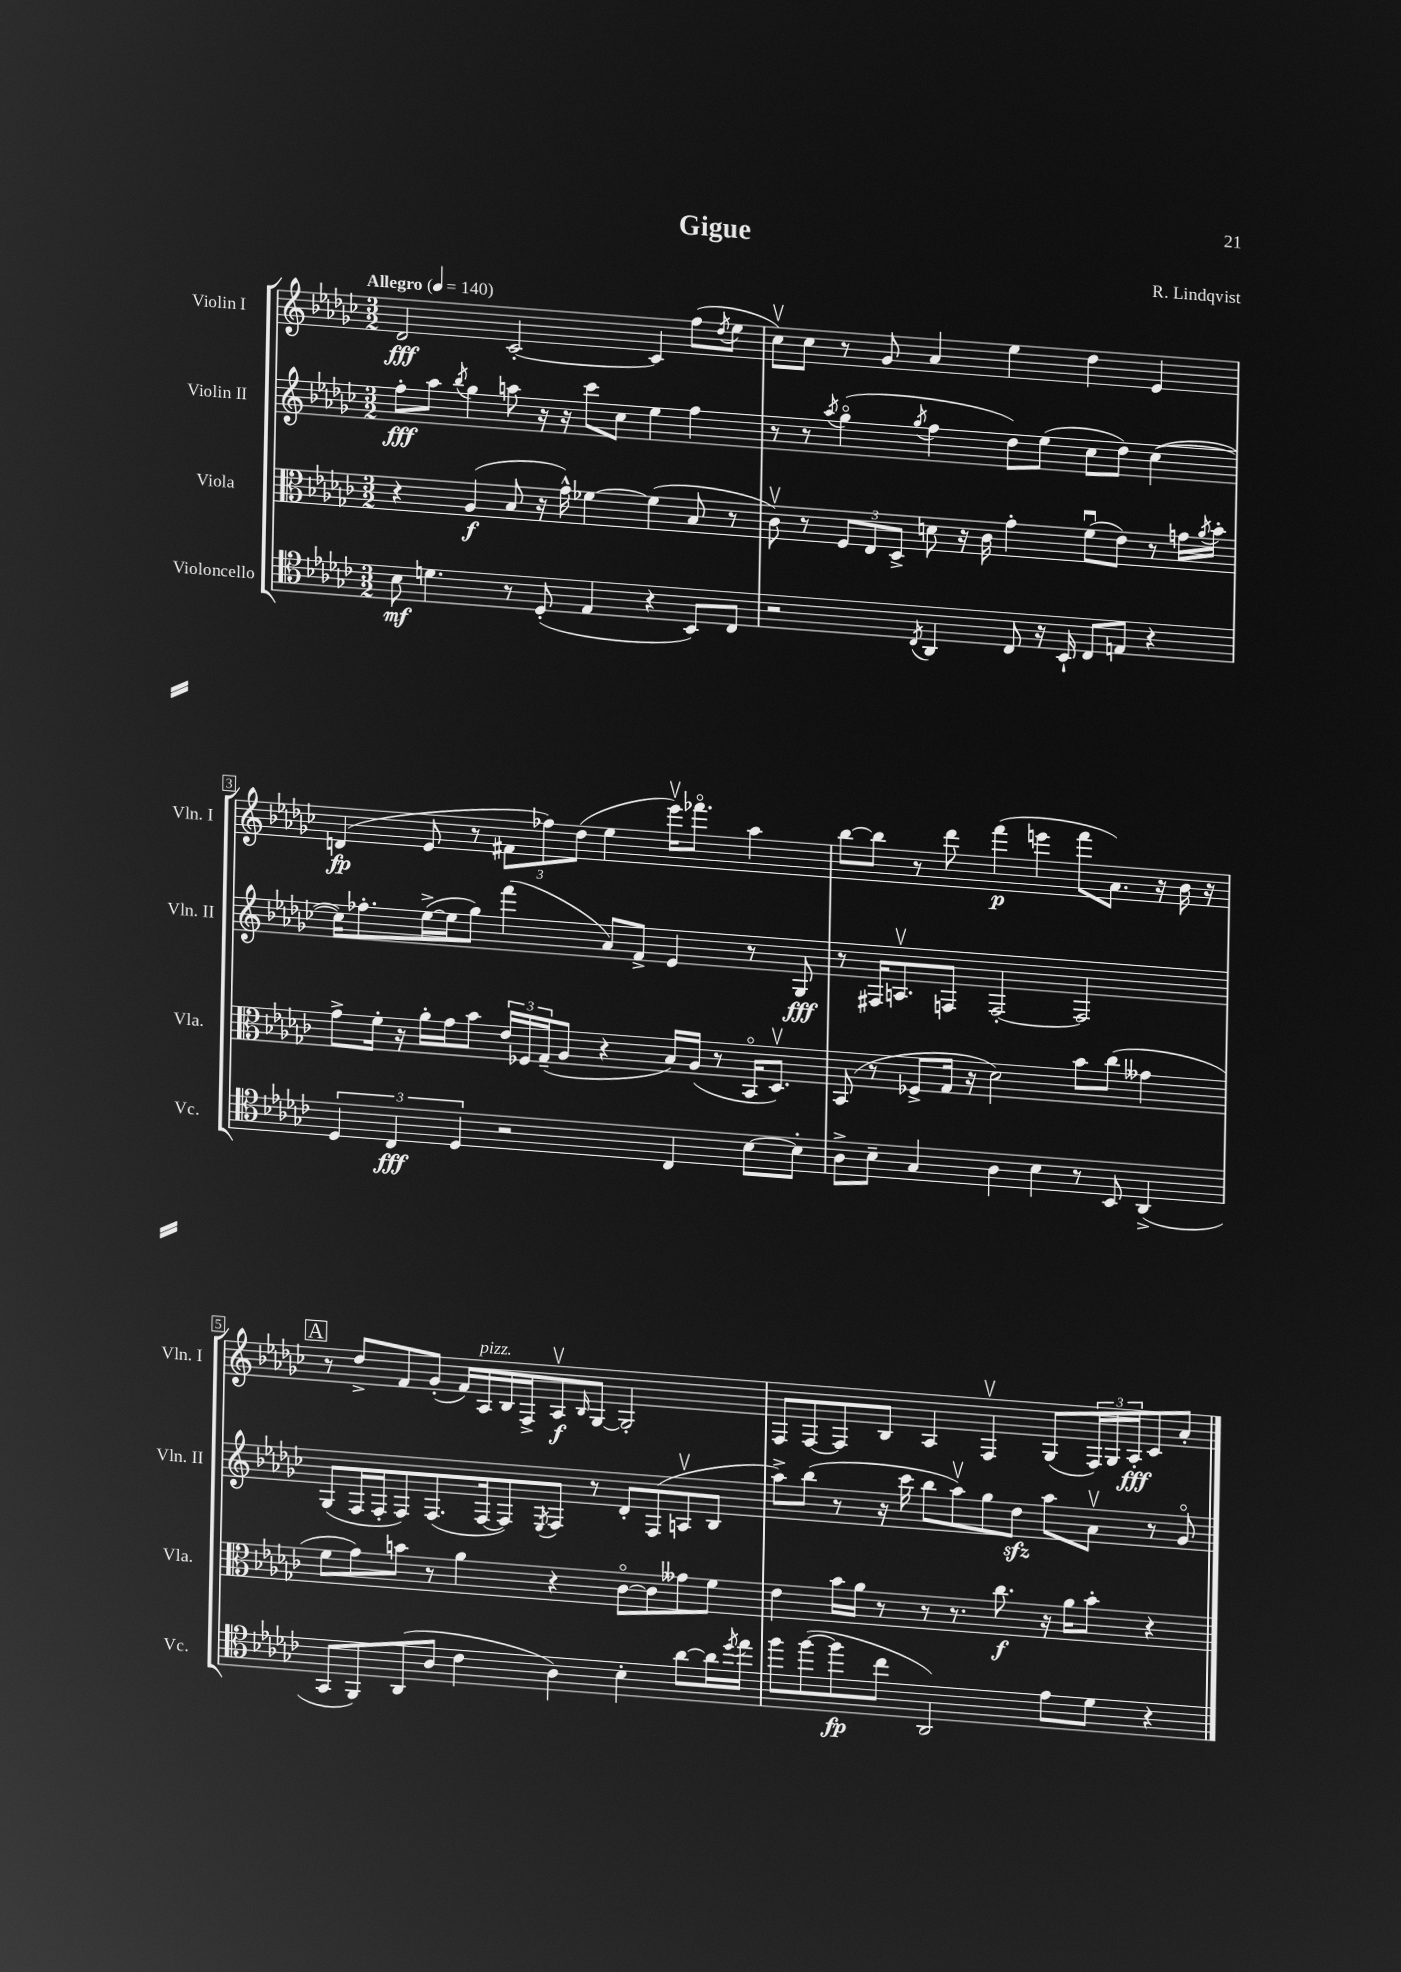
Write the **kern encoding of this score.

**kern	**kern	**kern	**kern
*staff4	*staff3	*staff2	*staff1
*clefC4	*clefC3	*clefG2	*clefG2
*k[b-e-a-d-g-c-]	*k[b-e-a-d-g-c-]	*k[b-e-a-d-g-c-]	*k[b-e-a-d-g-c-]
*M3/2	*M3/2	*M3/2	*M3/2
*MM140	*MM140	*MM140	*MM140
8B-	4r	8ff'	2d-
4.d	.	8aa-	.
.	.	8qbb-	.
.	(4A-	4gg-	.
8r	8B-	8aa	[2c-'
(8D-'	16r	16r	.
.	16g-^^)	16r	.
4E-	[4f-	8ccc-	.
.	.	8cc-	.
4r	(4f-]	4ee-	4c-]
8BB-)	8B-	4ff	(8ff
.	.	.	8qdd-
8C-	8r	.	8ee-
=	=	=	=
2r	8c-v)	8r	8cc-v)
.	8r	8r	8cc-
.	.	8qaa-	.
.	12F	(4gg-o	8r
.	12E-	.	.
.	.	.	8g-
.	12D-^	.	.
8qC-	.	8qgg-	.
4AA-	8d	4ff	4a-
.	16r	.	.
.	16c-	.	.
8C-	4g-'	8dd-)	4ee-
16r	.	(8ee-	.
16BB-`	.	.	.
8C-	(8fu	8cc-	4dd-
8E	8e-)	8dd-)	.
4r	8r	([4cc-	4e-
.	16g	.	.
.	8qa-	.	.
.	16b-'	.	.
=	=	=	=
6D-	8g-^	16cc-])	(4d
.	.	8.ff-'	.
.	16f'	.	.
6C-	.	.	.
.	16r	.	.
.	16a-'	([16ee-^	8e-
.	16g-	16ee-]	.
6D-	.	.	.
.	8b-	8gg-)	8r
2r	24e-	(4fff	12f#
.	24F-	.	.
.	(24G-~	.	12ff-)
.	8A-	.	.
.	.	.	(12dd-
.	4r	8a-)	4ee-
.	.	8f^	.
4C-	16B-)	4e-	16eee-v)
.	(16A-	.	8.fff-o
.	8r	.	.
[8B-	16BB-o	8r	4aa-
.	8.D-v)	.	.
8B-']	.	8G-	.
=	=	=	=
8A-^	(8BB-	8r	[8bb-
8B-~	8r	16F#	8bb-]
.	.	8.Av	.
4G-	8F-^	.	8r
.	16G-	8F	8ddd-
.	16r	.	.
4A-	2d-)	[2F'	(4fff
4B-	.	.	4eee
8r	8b-	2F]	8fff
8BB-	(8cc-	.	8.a-)
(4AA-^	4g--	.	.
.	.	.	16r
.	.	.	16b-
.	.	.	16r
=	=	=	=
8GG-	8f	(8G-	8r
8FF)	8g-)	16F	8dd-^
.	.	16F'	.
(8AA-	8b	8F)	8f
8A-	8r	(8.F	(8g-'
4c-	4a-	.	16f)
.	.	[16F	16A-
.	.	8F])	16B-
.	.	.	16F^
.	.	8qE-	.
4A-)	4r	8F	8A-v
.	.	.	16qqB-
.	.	8r	[8G-
4B-'	[8c-o	8d-'	2G-']
.	8c-]	(8F	.
[8a-	8g--	8Av	.
16a-]	8f	8B-	.
8qdd-	.	.	.
16ee-	.	.	.
=	=	=	=
8ff	4e-	8aa-^)	8F
([8ff	.	(8bb-	[8F
8ff]	16b-	8r	8F]
.	16a-	.	.
8cc-	8r	16r	8B-
.	.	16ccc-	.
2AA-)	8r	8bb-	4A-
.	8.r	8aa-v)	.
.	.	8gg-	4Fv
.	8.cc-	.	.
.	.	8dd-	.
8e-	16r	8aa-	(8G-
.	16a-	.	.
8d-	8b-'	8a-v	24F)
.	.	.	24G-
.	.	.	24A-'
4r	4r	8r	8c-
.	.	8g-o	8a-'
==	==	==	==
*-	*-	*-	*-
